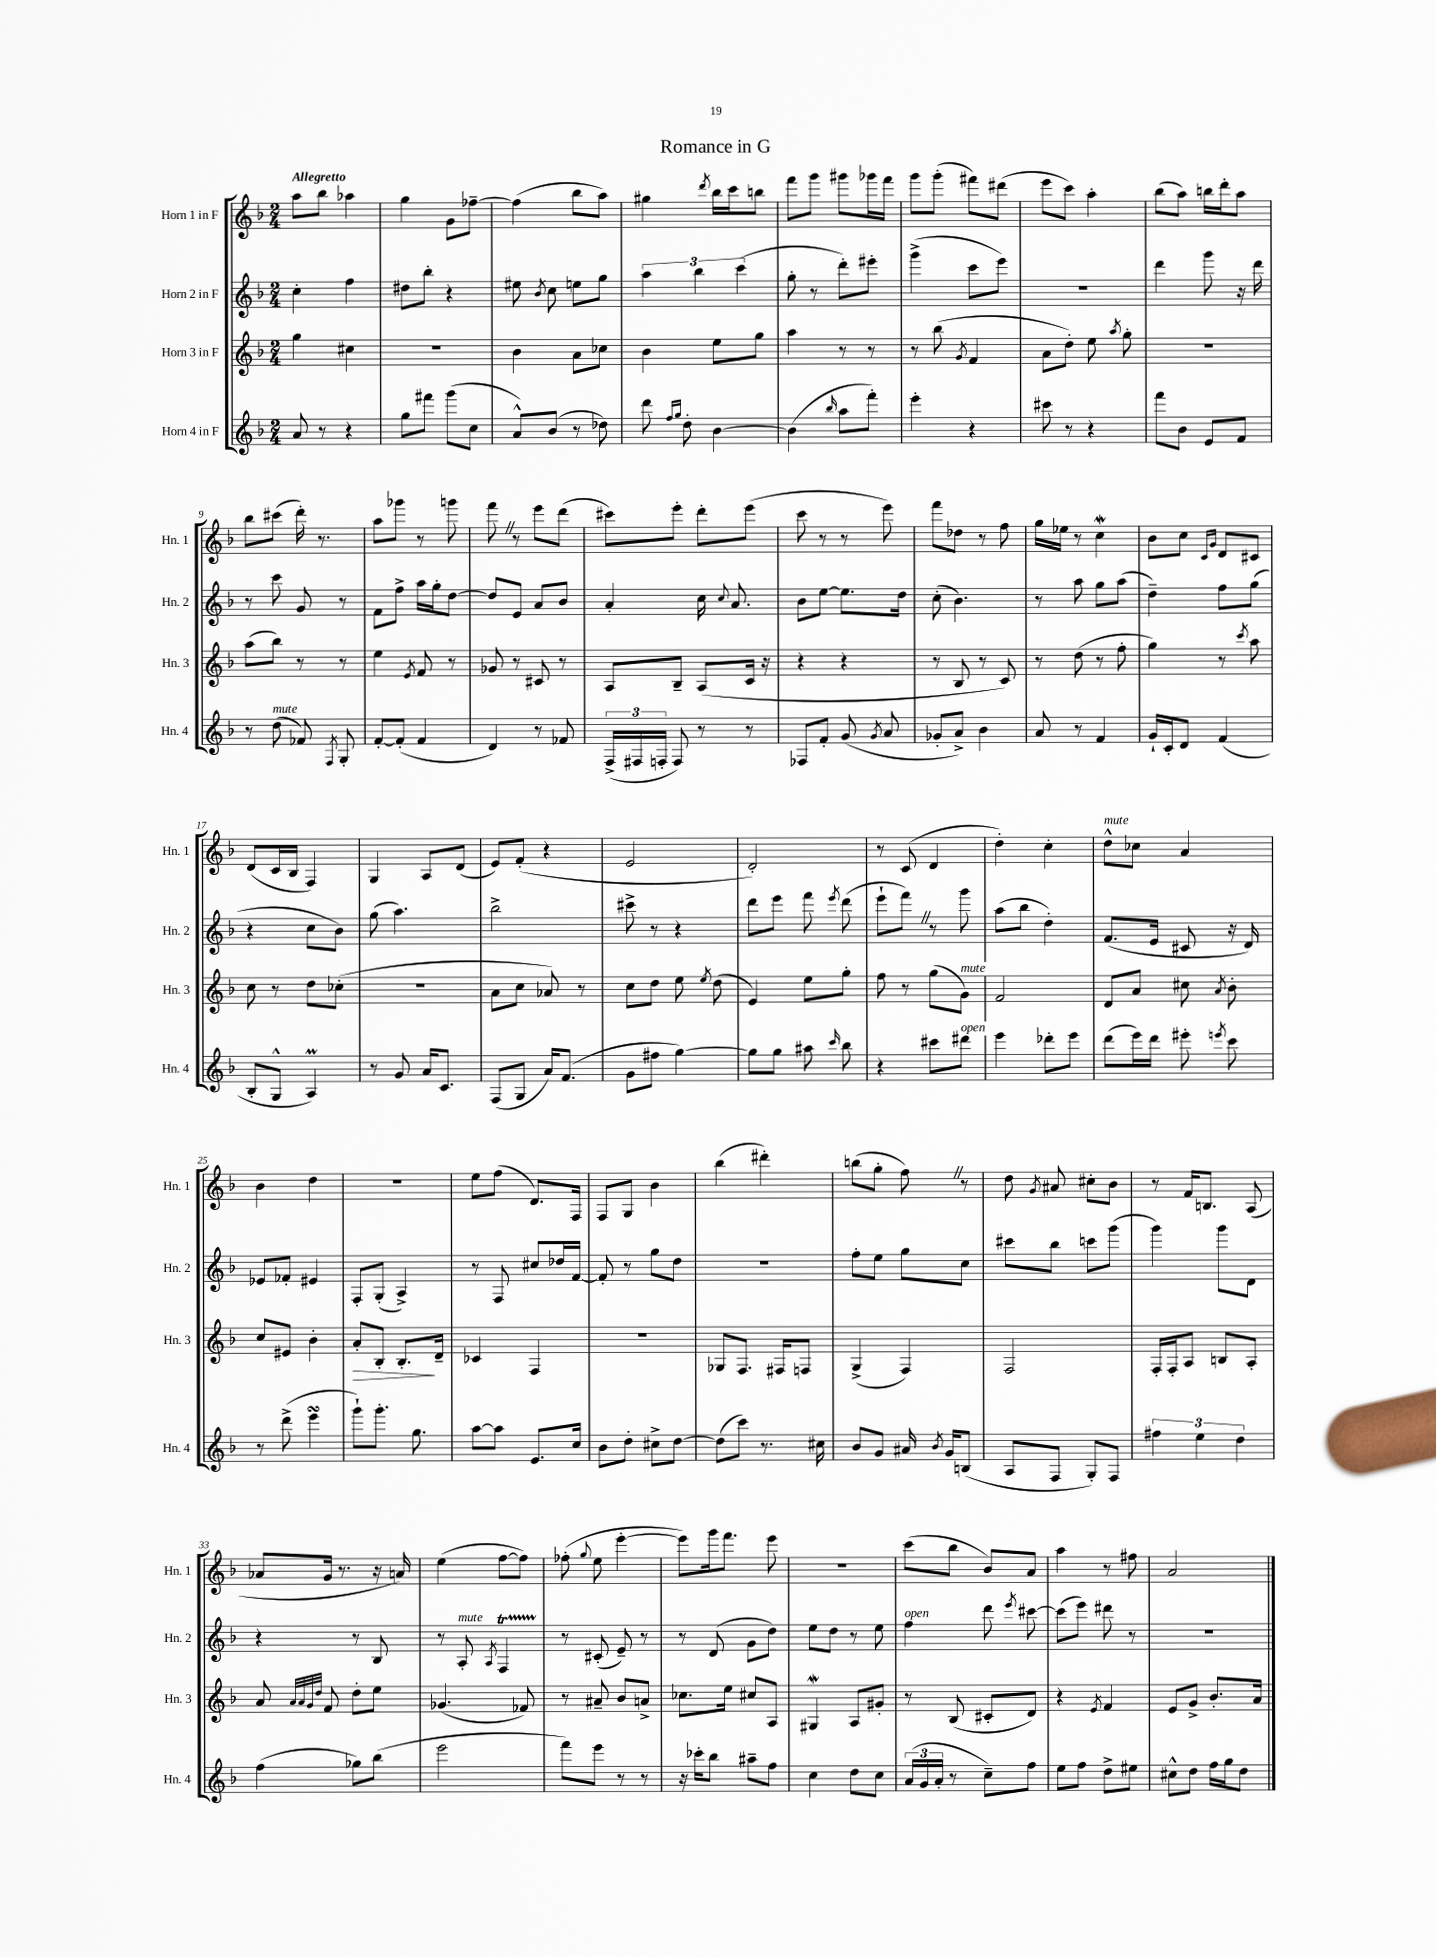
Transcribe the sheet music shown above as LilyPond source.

\header { title = "Romance in G" }
<<
\new StaffGroup <<
\new Staff = "s0" \with { instrumentName = "Horn 1 in F" shortInstrumentName = "Hn. 1" } {
    \clef treble \key f \major \numericTimeSignature \time 2/4 \tempo "Allegretto"
    \autoBeamOff a''8[ bes''8] aes''4 |
    g''4 g'8[ fes''8]~-- |
    fes''4( bes''8[ a''8]) |
    gis''4 \acciaccatura { d'''8 } bes''16[ c'''16 b''8] |
    f'''8[ g'''8] gis'''8[ ges'''16 f'''16] |
    g'''8[ g'''8]-.( fis'''8[) dis'''8]( |
    e'''8[ c'''8]) a''4-. |
    bes''8[( a''8]) b''16[ d'''16-. a''8] |
    bes''8[ cis'''8]( d'''16-.) r8. |
    a''8[ ges'''8] r8 g'''8 |
    f'''8 \once \override BreathingSign.text = \markup { \musicglyph "scripts.caesura.straight" } \breathe r8 e'''8[ d'''8]( |
    cis'''8[) e'''8]-. d'''8[-. e'''8]( |
    c'''8 r8 r8 e'''8) |
    f'''8[ des''8] r8 f''8 |
    g''16[ ees''16] r8 c''4\mordent |
    bes'8[ c''8] \grace { c'16[ g'16] } d'8[ cis'8] |
    d'8[( c'16 bes16] f4) |
    g4 a8[ d'8]( |
    e'8[) f'8]-.( r4 |
    e'2 |
    d'2-.) |
    r8 c'8( d'4 |
    d''4-.) c''4-. |
    d''8[-^^\markup { \italic "mute" } ces''8] a'4 |
    bes'4 d''4 |
    r2 |
    e''8[ f''8]( d'8.[) f16] |
    f8[ g8] bes'4 |
    bes''4( dis'''4-.) |
    b''8[( g''8]-. f''8) \once \override BreathingSign.text = \markup { \musicglyph "scripts.caesura.straight" } \breathe r8 |
    d''8 \acciaccatura { g'8 } ais'8 cis''8[-. bes'8] |
    r8 f'16[ b8.] a8( |
    aes'8[ g'16] r8. r16 a'16) |
    e''4( f''8[~ f''8]) |
    fes''8-.( \appoggiatura { g''8 } e''8 e'''4~-. |
    e'''8[) g'''16 f'''8.] e'''8 |
    r2 |
    c'''8[( bes''8] bes'8[) a'8] |
    a''4 r8 fis''8 |
    a'2 \bar "|." |
}
\new Staff = "s1" \with { instrumentName = "Horn 2 in F" shortInstrumentName = "Hn. 2" } {
    \clef treble \key f \major \numericTimeSignature \time 2/4
    \autoBeamOff c''4-. f''4 |
    dis''8[ bes''8]-. r4 |
    eis''8 \acciaccatura { bes'8 } c''8 e''8[ g''8] |
    \tuplet 3/2 { a''4 bes''4 c'''4( } |
    g''8-. r8 d'''8[-.) eis'''8]-. |
    g'''4->( c'''8[ e'''8]) |
    r2 |
    d'''4 g'''8 r16 d'''16 |
    r8 c'''8 g'8 r8 |
    f'8[ f''8]-> a''16[ g''16-. d''8]~ |
    d''8[ e'8] a'8[ bes'8] |
    a'4-. c''16 \appoggiatura { c''8 } a'8. |
    bes'8[ e''8]~ e''8.[ d''16] |
    c''8-.( bes'4.) |
    r8 a''8 g''8[ a''8]( |
    d''4--) f''8[ g''8]( |
    r4 c''8[ bes'8]) |
    g''8( a''4.) |
    bes''2-> |
    cis'''8-> r8 r4 |
    d'''8[ e'''8] f'''8 \acciaccatura { e'''8 } d'''8( |
    e'''8[-! f'''8]) \once \override BreathingSign.text = \markup { \musicglyph "scripts.caesura.straight" } \breathe r8 g'''8 |
    a''8[( bes''8] d''4-.) |
    f'8.[( e'16] cis'8 r16 d'16) |
    ees'8[ fes'8]-. eis'4 |
    f8[-. g8]-.( a4->) |
    r8 f8 cis''8[ des''16 f'16]~ |
    f'8-. r8 g''8[ d''8] |
    R2 |
    f''8[-. e''8] g''8[ c''8] |
    cis'''8[ bes''8] c'''8[ g'''8]( |
    g'''4) g'''8[ d'8] |
    r4 r8 bes8 |
    r8 a8-.^\markup { \italic "mute" } \acciaccatura { a8 } f4\startTrillSpan |
    r8\stopTrillSpan cis'8-.( e'8--) r8 |
    r8 d'8( g'8[ d''8]) |
    e''8[ d''8] r8 e''8 |
    f''4^\markup { \italic "open" } d'''8 \acciaccatura { e'''8 } cis'''8~ |
    cis'''8[( e'''8]) dis'''8 r8 |
    R2 \bar "|." |
}
\new Staff = "s2" \with { instrumentName = "Horn 3 in F" shortInstrumentName = "Hn. 3" } {
    \clef treble \key f \major \numericTimeSignature \time 2/4
    \autoBeamOff g''4 cis''4 |
    r2 |
    bes'4 a'8[ ces''8] |
    bes'4 e''8[ g''8] |
    a''4 r8 r8 |
    r8 bes''8( \acciaccatura { g'8 } f'4 |
    a'8[ d''8]-.) e''8 \acciaccatura { a''8 } g''8-. |
    r2 |
    a''8[( bes''8]) r8 r8 |
    e''4 \acciaccatura { e'8 } f'8 r8 |
    ges'8 r8 cis'8 r8 |
    a8[ bes8]-- a8[( c'16] r16 |
    r4 r4 |
    r8 bes8 r8 c'8) |
    r8 d''8( r8 f''8-. |
    g''4) r8 \acciaccatura { c'''8 } a''8 |
    c''8 r8 d''8[ ces''8]-.( |
    R2 |
    a'8[ c''8] aes'8) r8 |
    c''8[ d''8] e''8 \acciaccatura { e''8 } d''8( |
    e'4) e''8[ g''8]-. |
    f''8 r8 g''8[( g'8]^\markup { \italic "mute" }) |
    f'2 |
    d'8[ a'8] cis''8 \acciaccatura { a'8 } bes'8-. |
    c''8[ eis'8] bes'4-. |
    a'8[-.\> bes8]-. bes8.[-.\! d'16]-- |
    ces'4 f4 |
    R2 |
    ges8[ f8.] fis16[ f8] |
    g4->( f4) |
    f2 |
    f16[-. f16-. a8] b8[ a8]-. |
    a'8 \grace { a'32[ a'32 g'32 d''32] } f'8 d''8[-. e''8] |
    ges'4.( fes'8) |
    r8 ais'8-- bes'8[ a'8]-> |
    ces''8.[ e''16] cis''8[ a8] |
    gis4\mordent a8[ gis'8]-. |
    r8 bes8( cis'8[-. d'8]) |
    r4 \acciaccatura { e'8 } f'4 |
    e'8[ g'8]-> bes'8.[-. a'16] \bar "|." |
}
\new Staff = "s3" \with { instrumentName = "Horn 4 in F" shortInstrumentName = "Hn. 4" } {
    \clef treble \key f \major \numericTimeSignature \time 2/4
    \autoBeamOff a'8 r8 r4 |
    g''8[ fis'''8] g'''8[( c''8] |
    a'8[-^) bes'8]( r8 des''8) |
    d'''8 \grace { f''16[ g''16] } d''8-. bes'4~ |
    bes'4( \grace { bes''16 } a''8[ f'''8]-.) |
    e'''4-. r4 |
    cis'''8 r8 r4 |
    f'''8[ bes'8] e'8[ f'8] |
    r8 d''8^\markup { \italic "mute" }( fes'8) \acciaccatura { f8 } g8-. |
    f'8[~-. f'8]-.( f'4 |
    d'4) r8 fes'8 |
    \tuplet 3/2 { f16[->( fis16 f16]-. } f8) r8 r8 |
    fes8[ f'8]-. g'8( \acciaccatura { g'8 } a'8 |
    ges'8[-. a'8]->) bes'4 |
    a'8 r8 f'4 |
    g'16[-! c'16-. d'8] f'4( |
    bes8[-. g8]-^ a4\prall) |
    r8 g'8 a'16[ c'8.] |
    f8[( g8] a'16[) f'8.]( |
    g'8[ fis''8] g''4~) |
    g''8[ g''8] ais''8 \grace { c'''16 } bes''8 |
    r4 cis'''8[ dis'''8]^\markup { \italic "open" } |
    e'''4 des'''8[-. e'''8] |
    d'''8[( e'''16) d'''16] eis'''8-. \acciaccatura { e'''8 } c'''8 |
    r8 d'''8->( e'''4\turn |
    g'''8[-!) g'''8.]-. g''8. |
    a''8[~ a''8] e'8.[ c''16] |
    bes'8[ d''8]-. cis''8[-> d''8]~ |
    d''8[( c'''8]) r8. cis''16 |
    bes'8[ g'8] ais'16 \acciaccatura { bes'8 } g'16[ b8]( |
    a8[ f8] g8[-.) f8] |
    \tuplet 3/2 { fis''4 e''4 d''4 } |
    f''4( ges''8[) bes''8]( |
    e'''2 |
    f'''8[) e'''8] r8 r8 |
    r16 ces'''16[-. bes''8] ais''8[-- f''8] |
    c''4 d''8[ c''8] |
    \tuplet 3/2 { a'16[( g'16 a'16]-. } r8 c''8[--) f''8] |
    e''8[ f''8] d''8[-> eis''8] |
    cis''8[-^ d''8] f''16[ g''16 d''8] \bar "|." |
}
>>
>>
